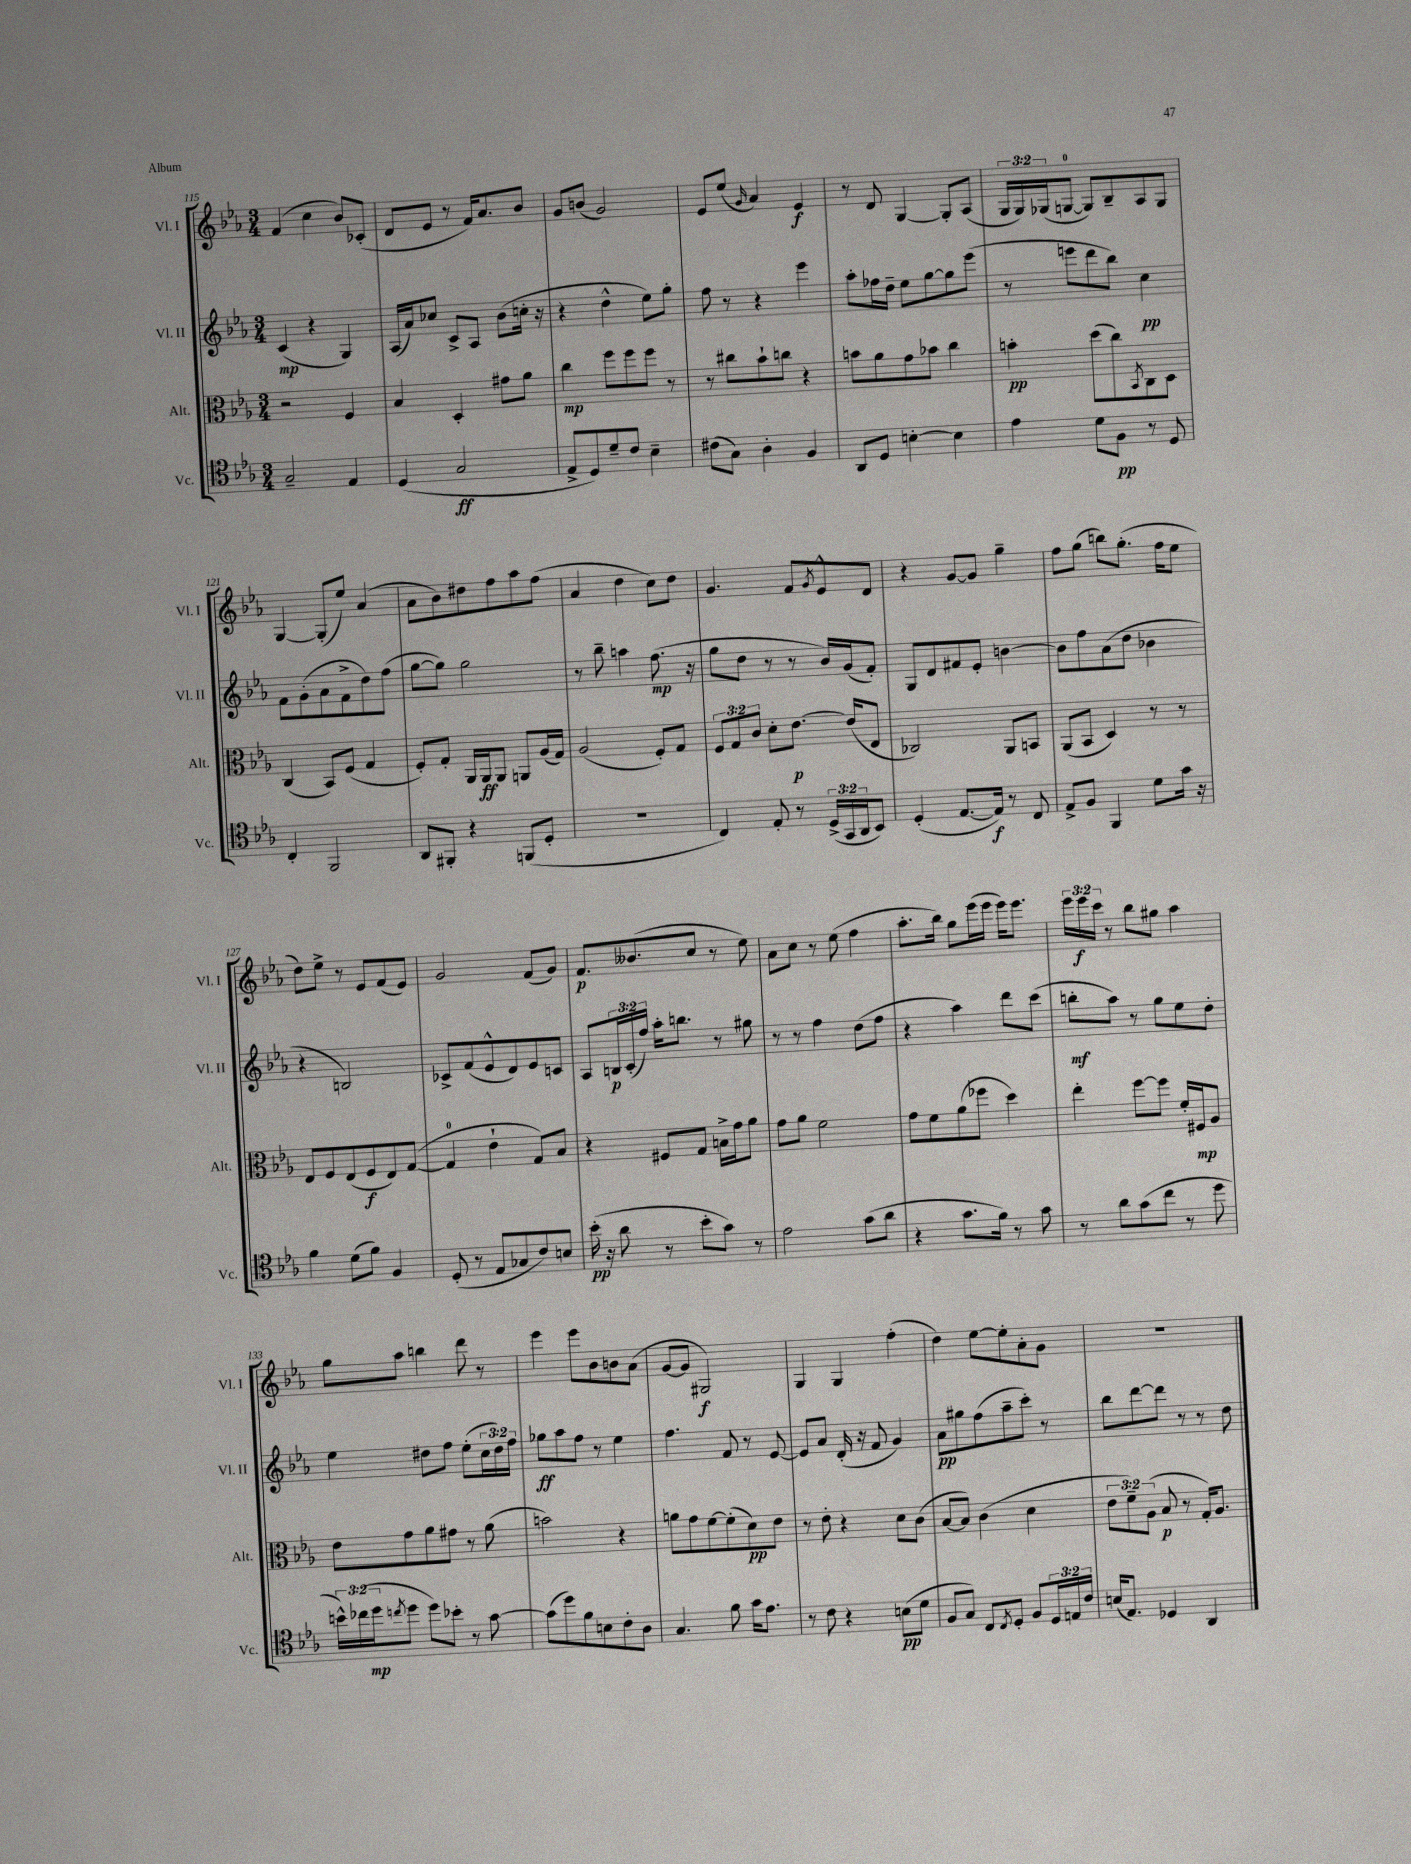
<<
\new StaffGroup <<
\new Staff = "s0" \with { instrumentName = "Vl. I" shortInstrumentName = "Vl. I" } {
    \clef treble \key ees \major \numericTimeSignature \time 3/4 \override Staff.TupletNumber.text = #tuplet-number::calc-fraction-text
    f'4( c''4 bes'8) ces'8-.( |
    d'8 ees'8 r8 f'16) aes'8. bes'8 |
    g'8 b'8( g'2) |
    ees'8 ees''8( \grace { g'16 } aes'4) ees'4\f |
    r8 d'8 g4~ g8-. aes8( |
    \tuplet 3/2 { g16 g16) ges16( } g8-0~ g8) bes8-- aes8 g8 |
    g4~ g8-.( ees''8) aes'4( |
    aes'8 bes'8) dis''8 f''8 aes''8 f''8( |
    aes'4 d''4 c''8) d''8 |
    g'4. f'8 \acciaccatura { g'8 } ees'8-^ d'8 |
    r4 g'8~ g'8 g''4-- |
    f''8 g''8( b''8) g''8.-.( f''16 ees''8 |
    d''8) ees''8-> r8 ees'8 f'8( ees'8) |
    g'2 f'8( g'8) |
    f'8.\p beses'8.( c''8 r8 ees''8) |
    aes'8 c''8 r8 ees''8( f''4 |
    aes''8.-. bes''16) g''8 ees'''16( ees'''16 ees'''16) ees'''8. |
    \tuplet 3/2 { ees'''16 ees'''16\f c'''16 } r8 bes''8 gis''8 aes''4 |
    g''8 aes''8 b''4 d'''8 r8 |
    ees'''4 ees'''8 bes'8 b'8 aes'8( |
    g'8~ g'8 gis2\f) |
    g4 g4 f''4-.( |
    d''4) ees''8~ ees''8-. aes'8-. g'8 |
    R2. \bar "|." |
}
\new Staff = "s1" \with { instrumentName = "Vl. II" shortInstrumentName = "Vl. II" } {
    \clef treble \key ees \major \numericTimeSignature \time 3/4 \override Staff.TupletNumber.text = #tuplet-number::calc-fraction-text
    c'4\mp( r4 g4) |
    aes16( aes'16) ces''8 c'8-> aes8 bes'8( c''16-. r16 |
    r4 d''4-^ ees''8) g''8-. |
    f''8 r8 r4 ees'''4 |
    aes''8-. fes''16 d''16-- ees''8 g''8~ g''8 ees'''8( |
    r8 e'''8 d'''8 bes''8) c''4\pp |
    f'8 g'8-.( aes'8 f'8-> d''8) f''8( |
    g''8~ g''8) g''2 |
    r8 bes''8-- a''4 f''8.\mp( r16 |
    g''8 d''8 r8 r8 bes'16) g'16( f'8-.) |
    g8 d'8 fis'8 ees'8-. b'4~ |
    b'8 f''8 aes'8( d''8 bes'4 |
    r4 b2) |
    ces'8-> f'8( ees'8-^ d'8) ees'8 c'8 |
    aes8 \tuplet 3/2 { b16\p c'16-.( f''16) } aes''16-. b''8. r8 gis''8 |
    r8 r8 f''4 d''8( f''8 |
    r4 aes''4) d'''8 c'''8( |
    b''8-.\mf aes''8) r8 g''8 ees''8 d''8-. |
    ees''4 dis''8 f''8 ees''8-.( \tuplet 3/2 { c''16 dis''16) f''16 } |
    ges''8\ff aes''8 f''8 r8 ees''4 |
    f''4. f'8 r8 ees'8~ |
    ees'8 aes'8 d'16-.( r16 f'8 g'4) |
    aes'8\pp gis''8 f''8( aes''8-- c'''8-.) r8 |
    bes''8 d'''8~ d'''8 r8 r8 d''8 \bar "|." |
}
\new Staff = "s2" \with { instrumentName = "Alt." shortInstrumentName = "Alt." } {
    \clef alto \key ees \major \numericTimeSignature \time 3/4 \override Staff.TupletNumber.text = #tuplet-number::calc-fraction-text
    r2 f4 |
    bes4 d4-. gis'8 aes'8 |
    c''4\mp f''8 f''8 f''8 r8 |
    r8 cis''8 bes'8-! c''8 r4 |
    b'8 aes'8 g'8 bes'8 c''4 |
    b'4-.\pp d''8( c''8) \acciaccatura { bes,8 } c8 d8 |
    c4( bes,8) f8( g4 |
    f8-.) g8-. aes,16 aes,16\ff aes,8 a,8 aes16( g16) |
    aes2( f8-.) g8 |
    \tuplet 3/2 { f8 g8 c'8 } d'8-. ees'8.~\p ees'16( ees8 |
    ces2) aes,8 b,8 |
    aes,8( bes,8 d4) r8 r8 |
    ees8 f8 ees8( f8\f ees8) g8~( |
    g4-0 ees'4-! g8) bes8 |
    r4 fis8 g8 b16-> g'16 aes'8 |
    g'8 aes'8 f'2 |
    g'8 f'8 aes'8( fes''8 d''4) |
    ees''4-. f''8~ f''8 f'16-. fis16\mp aes8 |
    ees'8 g'8 aes'8 gis'8 r8 aes'8( |
    b'2) r4 |
    a'8 g'8 f'8~ f'8-.( d'8\pp) ees'8 |
    r8 ees'8-. r4 d'8 c'8( |
    bes8~ bes8) c'4( d'4 |
    \tuplet 3/2 { ees'8 f'8--) aes8( } bes8\p r8 g16-.) aes8. \bar "|." |
}
\new Staff = "s3" \with { instrumentName = "Vc." shortInstrumentName = "Vc." } {
    \clef tenor \key ees \major \numericTimeSignature \time 3/4 \override Staff.TupletNumber.text = #tuplet-number::calc-fraction-text
    g2-- ees4 |
    d4( g2\ff |
    ees8-> d8) d'8-- c'8 bes4-- |
    cis'8( g8) aes4-. f4 |
    aes,8 d8 b4~-. b4 |
    ees'4 d'8 f8\pp r8 d8 |
    c4-. f,2 |
    aes,8 fis,8-. r4 f,8( d8-. |
    R2. |
    c4) ees8-. r8 \tuplet 3/2 { d16->( g,16 aes,16 } bes,8) |
    d4-.( ees8.~ ees16\f) r8 c8 |
    ees8-> f8 f,4 d'8 g'16 r16 |
    f'4 d'8( f'8) f4 |
    d8-.( r8 ees8 ges8 c'8) b8 |
    bes'16-.\pp( r16 aes'8 r8 bes'8-. g'8) r8 |
    ees'2 g'8( aes'8 |
    r4 g'8. f'16) r8 g'8 |
    r8 aes'8 g'8( c''8 r8 d''8 |
    \tuplet 3/2 { b'16-^) ces''16( d''16\mp } \acciaccatura { c''8 } d''8 d''8) bes'8-. r8 g'8~ |
    g'8( d''8) f'8 b8 c'8-. aes8 |
    g4. f'8 g'16 ees'8. |
    r8 c'8 r4 b8\pp( d'8 |
    f8 g8) c8 \acciaccatura { c8 } d8-. f8 \tuplet 3/2 { d16 e16 c'16 } |
    b16( ees8.) des4 aes,4 \bar "|." |
}
>>
>>
\layout { \context { \Score currentBarNumber = #115 } }
